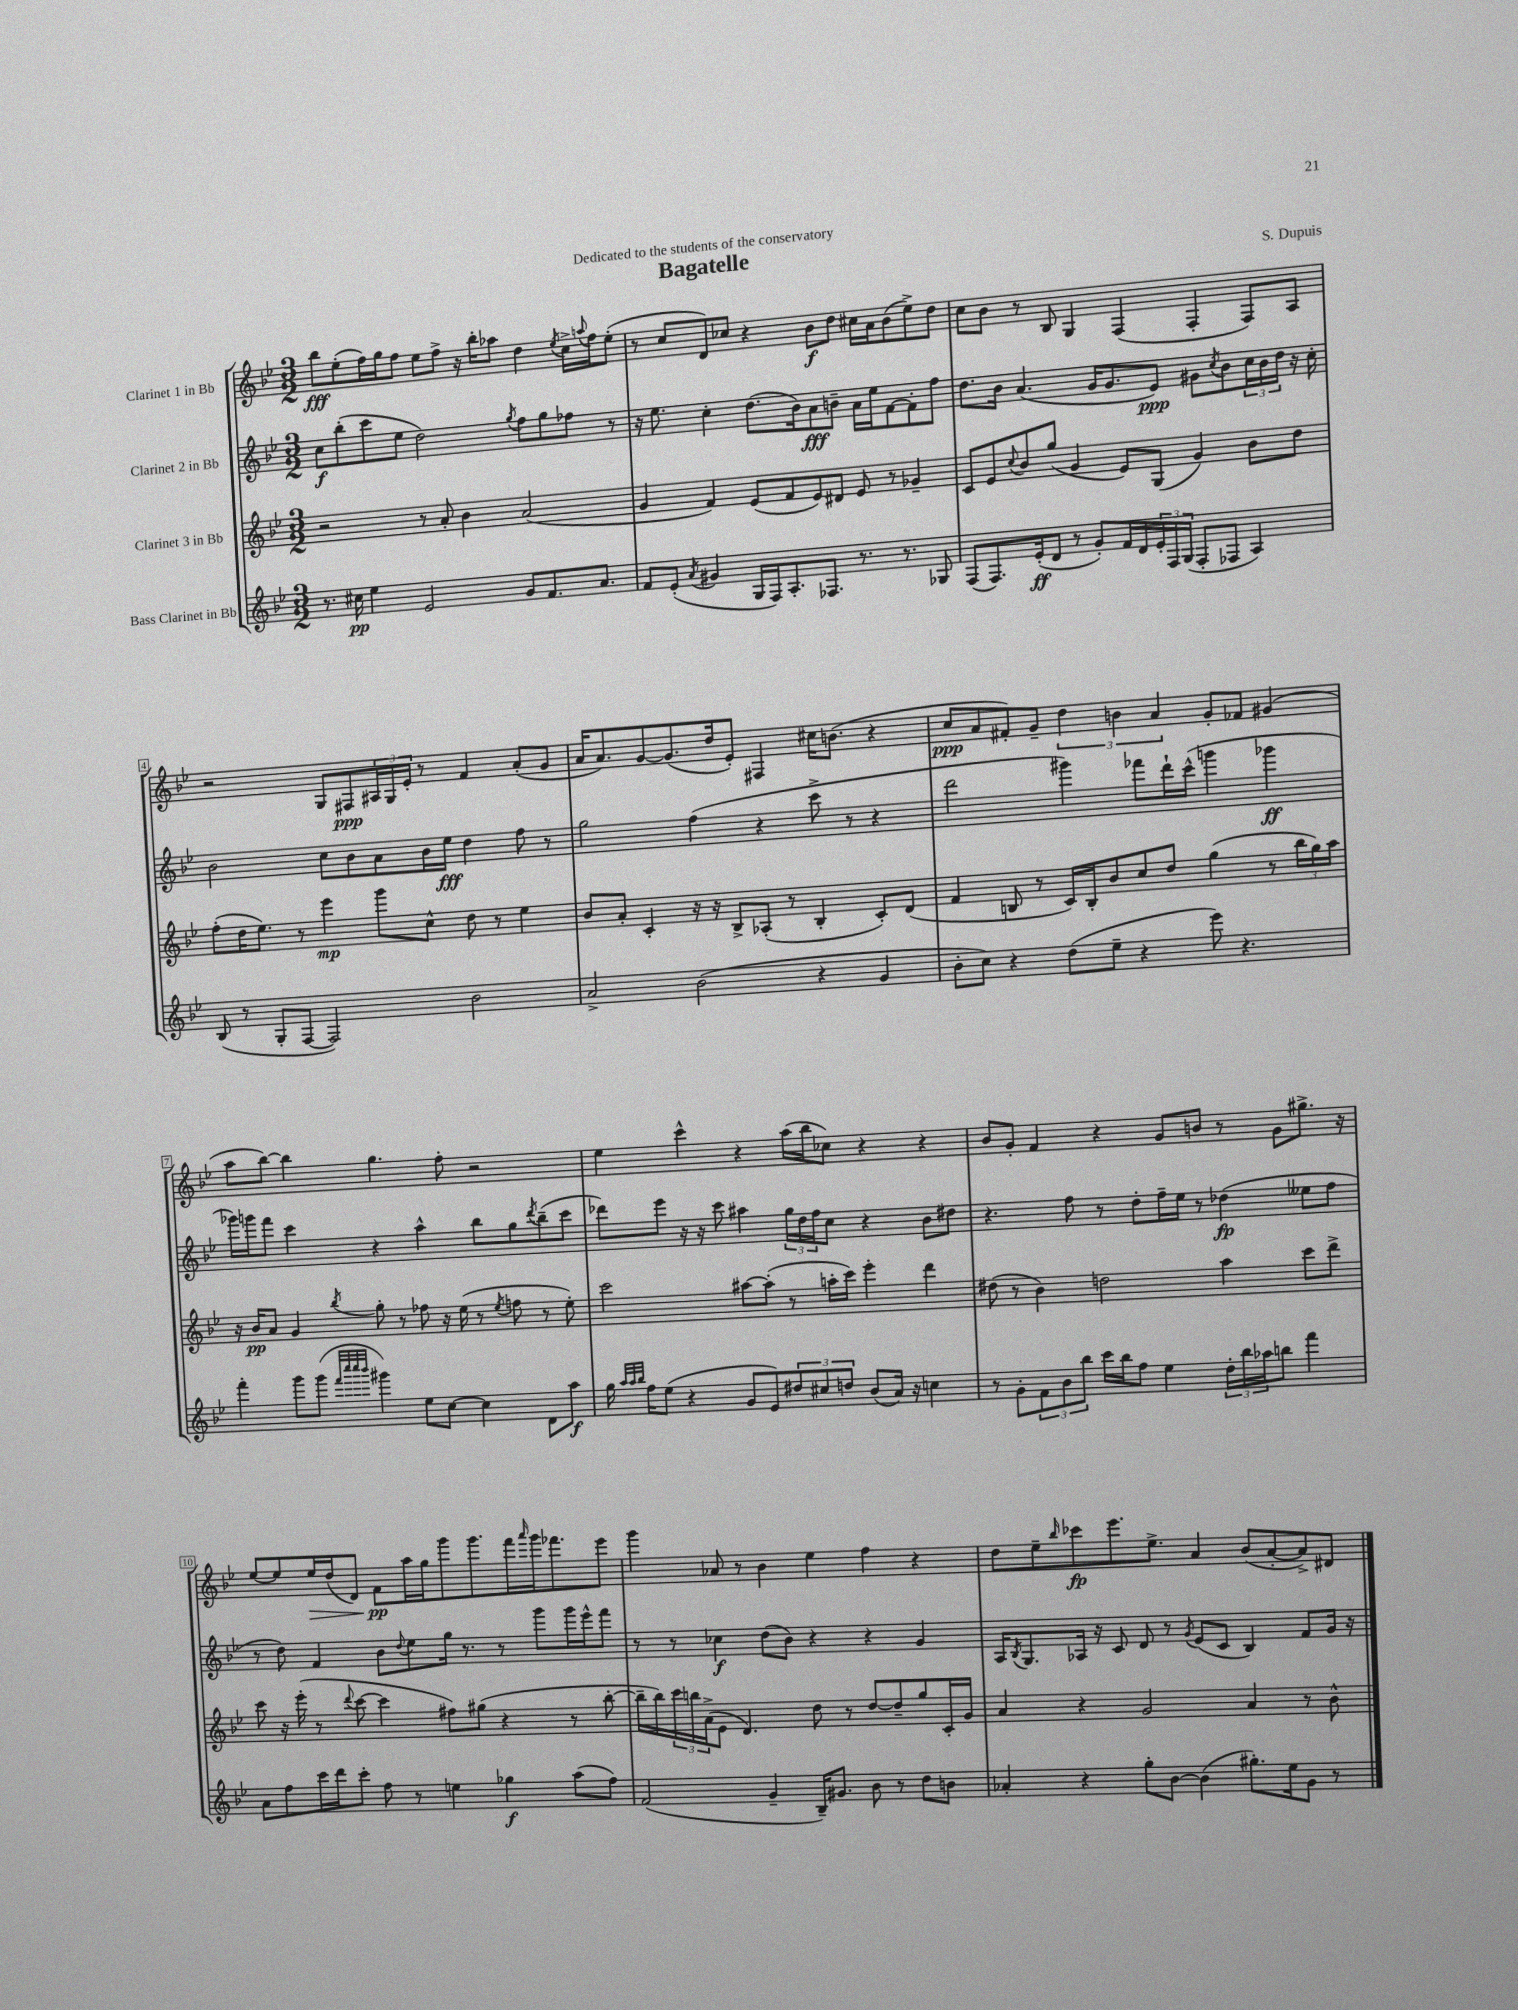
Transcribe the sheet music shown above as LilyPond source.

\header { title = "Bagatelle" composer = "S. Dupuis" dedication = "Dedicated to the students of the conservatory" }
<<
\new StaffGroup <<
\new Staff = "s0" \with { instrumentName = "Clarinet 1 in Bb" } {
    \clef treble \key bes \major \numericTimeSignature \time 3/2
    bes''8\fff ees''8-.( f''16) g''16 f''8 ees''8 f''8-> r16 bes''16-. aes''8 d''4 \acciaccatura { ees''8 } c''16-> \appoggiatura { a''8 } f''16 ees''8-.( |
    r8 c''8 d'8) ces''8 r4 bes'8\f d''8 cis''16 a'16 bes'8( ees''8->) d''8 |
    c''8 bes'8 r8 bes8 g4 f4( f4-. f8) a8 |
    r2 g8 fis8\ppp \tuplet 3/2 { ais16 g16 ees'16-. } r8 f'4 a'8-.( g'8 |
    a'16 a'8.) g'8~ g'8.( d''16 ees'8-.) fis4 cis''16 b'8.( r4 |
    c''8\ppp a'8 fis'8-.) g'8-- \tuplet 3/2 { d''4 b'4 a'4 } g'8-. fes'8 gis'4( |
    a''8 bes''8~) bes''4 g''4. f''8-. r2 |
    ees''4 c'''4-^ r4 a''16( bes''16 ces''8) r4 r4 |
    bes'8 g'8-. f'4 r4 g'8 b'8 r8 g'8 gis''8.-> r16 |
    ees''8~ ees''8 ees''16\> d''16( d'8) f'8\pp\! a''16 g''16 g'''8 g'''8. f'''16 \grace { a'''16 } g'''16 fes'''8. ees'''8 |
    g'''4 aes'8 r8 bes'4 ees''4 f''4 r4 |
    d''8 ees''8-- \grace { bes''16 } ces'''8\fp ees'''8. ees''8.-> a'4 bes'8( a'8~-. a'8->) dis'8 \bar "|." |
}
\new Staff = "s1" \with { instrumentName = "Clarinet 2 in Bb" } {
    \clef treble \key bes \major \numericTimeSignature \time 3/2
    c''8\f bes''8-.( c'''8 ees''8 d''2) \acciaccatura { g''8 } f''8 g''8 fes''8 r8 |
    r16 ees''8. c''4-. d''8.( bes'16) a'8\fff b'8-- a'16 ees''16 f'8~ f'8-. f''8 |
    d''8. bes'16 a'4.( g'16 g'8. ees'8\ppp) gis'8 \acciaccatura { c''8 } bes'8 \tuplet 3/2 { c''16 bes'16 d''16 } r16 c''16-. |
    bes'2 c''8 bes'8 a'8 bes'16 ees''16\fff d''4 f''8 r8 |
    g''2 f''4( r4 c'''8-> r8 r4 |
    d'''2 gis'''4) fes'''8 d'''16-! c'''16-^( g'''4 ges'''4\ff |
    ges'''16) g'''16 f'''8 c'''4 r4 a''4-^ bes''8 g''8 \acciaccatura { d'''8 } bes''8--( c'''8 |
    des'''8) ees'''8 r16 r16 c'''8 ais''4 \tuplet 3/2 { g''16 d''16 f''16 } c''8 r4 bes'8 dis''8 |
    r4. f''8 r8 d''8-. f''16-- ees''16 r8 des''4\fp( eeses''8 f''8 |
    r8 d''8) f'4 bes'8 \appoggiatura { d''8 } ees''8 g''16 r8. r8 g'''8 g'''16 ees'''16-^ f'''8 |
    r8 r8 ces''4\f d''8( bes'8) r4 r4 g'4 |
    a16 \acciaccatura { bes8 } g8. aes16 r16 c'8 d'8 r8 \acciaccatura { g'8 } ees'8( c'8 bes4) f'8 g'16 r16 \bar "|." |
}
\new Staff = "s2" \with { instrumentName = "Clarinet 3 in Bb" } {
    \clef treble \key bes \major \numericTimeSignature \time 3/2
    r2 r8 a'8-. bes'4 a'2( |
    g'4 f'4) ees'8( f'8 ees'8) dis'8 ees'8 r8 ges'4-- |
    c'8 ees'8 \appoggiatura { c''8 } bes'8 g''8( g'4 ees'8) g8( g'4) bes'8 d''8 |
    f''8-.( d''16 ees''8.) r8 ees'''4\mp g'''8 c''8-^ d''8 r8 ees''4 |
    bes'8 a'8-. c'4-. r16 r16 bes8-> aes8-.( r8 bes4-. c'8-.) d'8( |
    f'4 b8 r8 c'16) b16-. bes'8 c''8 d''8 g''4( r8 \tuplet 3/2 { bes''16 g''16) a''16 } |
    r16 bes'16\pp a'8 g'4 \acciaccatura { bes''8 } g''8-. r8 fes''8 r16 ees''16( r8 \acciaccatura { ees''8 } f''8 r8 ees''8-.) |
    c'''2 ais''8~ ais''8-.( r8 a''16-. c'''16) ees'''4-. d'''4 |
    dis''8( r8 bes'4) d''2 a''4 c'''8 d'''8-> |
    c'''8 r16 ees'''16-.( r8 \appoggiatura { d'''8 } c'''8~ c'''4 fis''8) gis''8( r4 r8 bes''8~-. |
    bes''16-- bes''16) \tuplet 3/2 { c'''16 b''16 a'16->( } ees'8 d'4.) d''8 r8 d''8~ d''8-- g''8 c'16-. g'16 |
    a'4 r4 g'2 a'4 r8 bes'8-^ \bar "|." |
}
\new Staff = "s3" \with { instrumentName = "Bass Clarinet in Bb" } {
    \clef treble \key bes \major \numericTimeSignature \time 3/2
    r8. cis''16\pp ees''4 ees'2 g'8 f'8. a'8. |
    f'8 ees'8-.( \acciaccatura { a'8 } gis'4 g16 f16) a8.-. fes8. r8. r8. ges8 |
    f8( f8.) ees'16-.\ff( d'8 r8 g'8-.) f'16 d'16 \tuplet 3/2 { ees'16-. f16 g16( } f8-. fes8 a4) |
    bes8( r8 g8-. f8~ f2) bes'2 |
    a'2-> bes'2( r4 g'4 |
    bes'8-. c''8) r4 d''8( ees''8-- r4 ees'''8) r4. |
    f'''4-. g'''8 g'''8( \grace { f'''32 c''''32 c''''32 bes'''32 } gis'''4) ees''8 c''8~ c''4 d'8 a''8\f |
    g''16 \grace { a''32 a''32 bes''32 } f''16 ees''8( r4 g'8 ees'8) \tuplet 3/2 { dis''8 cis''8 d''8 } bes'8( a'16) r16 c''4 |
    r8 g'8-. \tuplet 3/2 { f'8 bes'8 bes''8 } c'''16 bes''16 f''8 ees''4 \tuplet 3/2 { d''16-. bes''16 aes''16 } b''8 f'''4 |
    a'8 f''8 c'''16 d'''16 c'''8-. f''8 r8 e''4 ges''4\f a''8( f''8) |
    f'2( g'4-- bes16--) gis'8. bes'8 r8 d''8 b'8 |
    aes'4-. r4 g''8-. bes'8~ bes'4( gis''8.-.) ees''16 g'8 r8 \bar "|." |
}
>>
>>
\layout { \context { \Score \override BarNumber.stencil = #(make-stencil-boxer 0.1 0.3 ly:text-interface::print) } }
